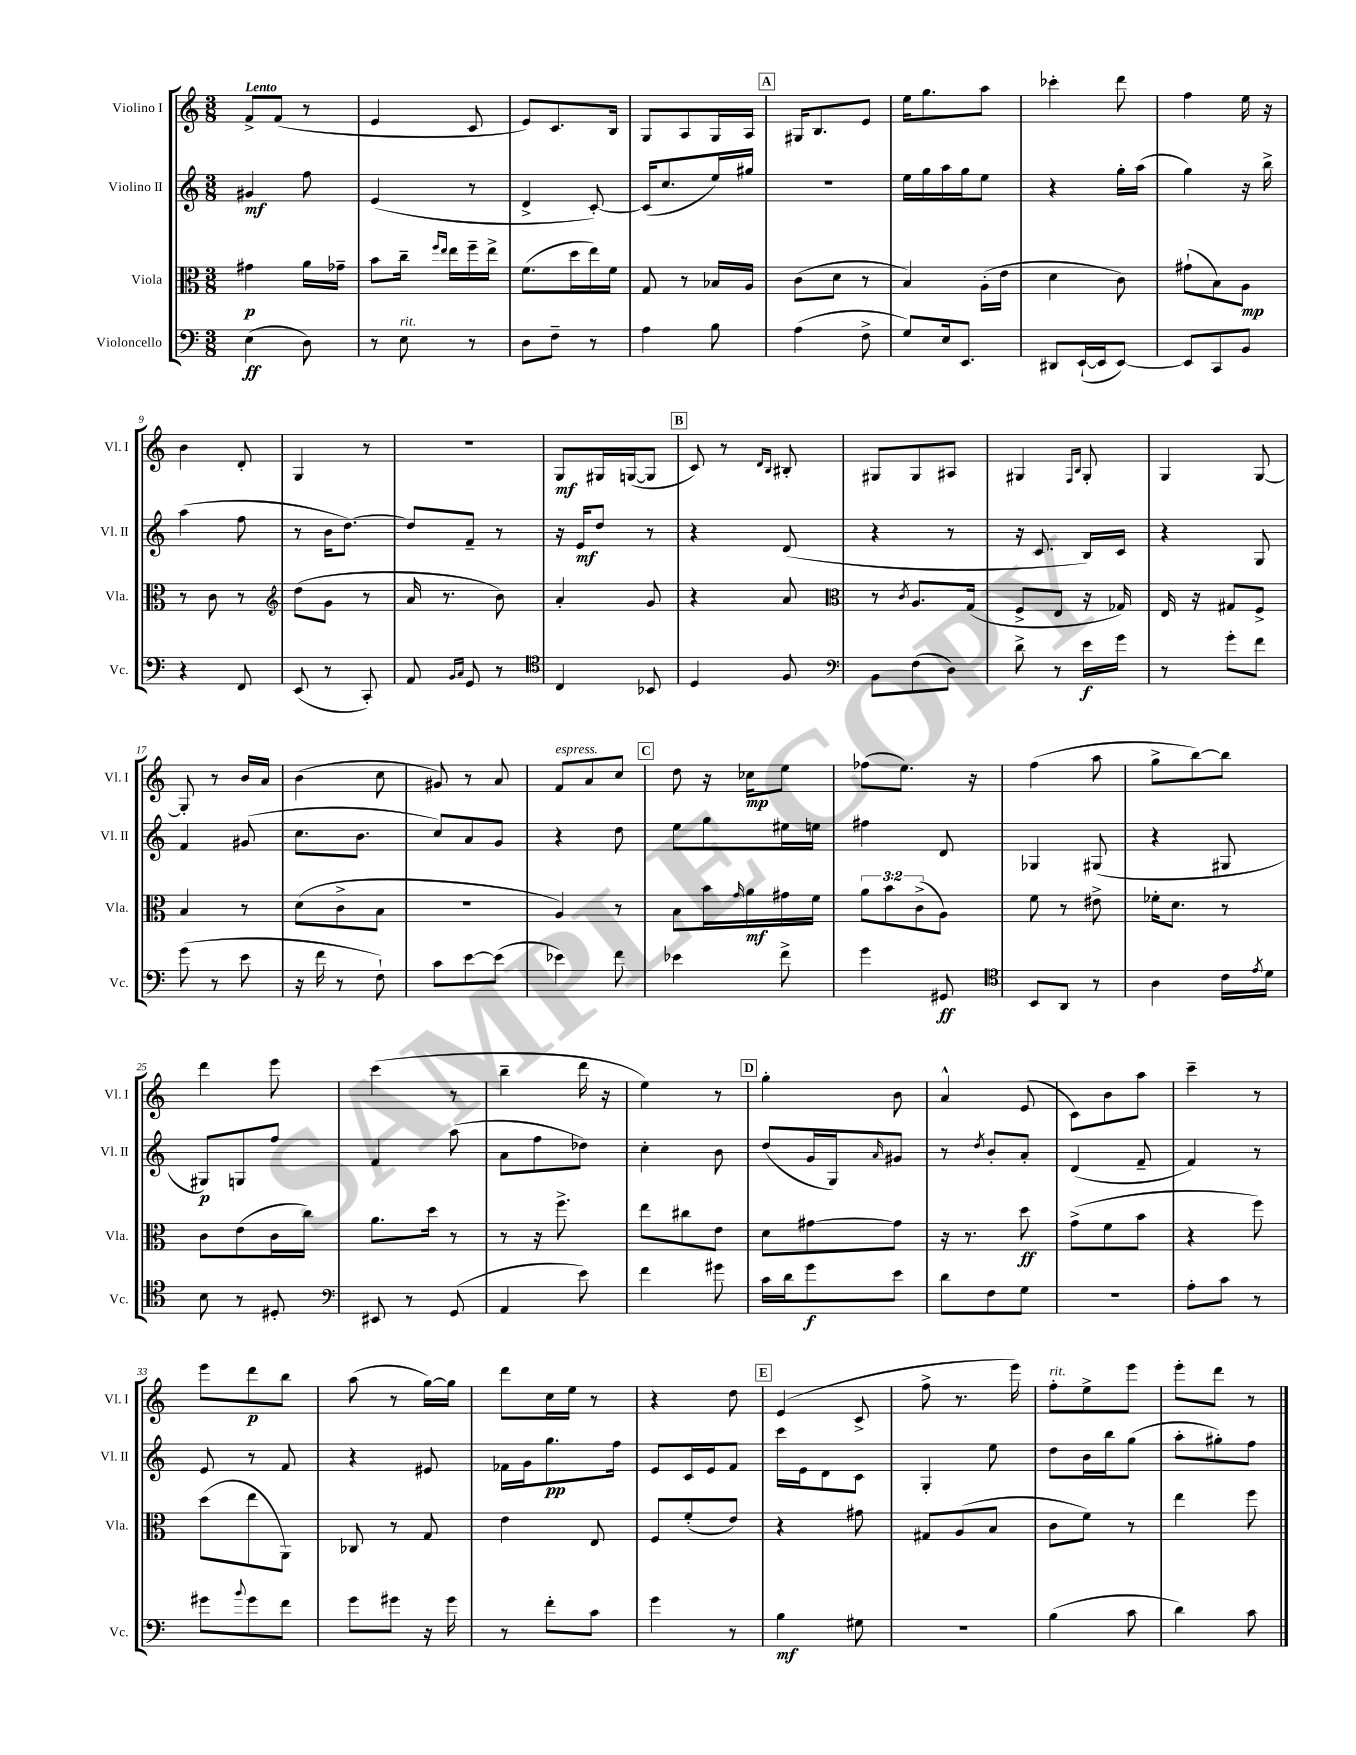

**kern	**dynam	**kern	**dynam	**kern	**dynam	**kern	**dynam
*part4	*part4	*part3	*part3	*part2	*part2	*part1	*part1
*staff4	*staff4	*staff3	*staff3	*staff2	*staff2	*staff1	*staff1
*I"Violoncello	*	*I"Viola	*	*I"Violino II	*	*I"Violino I	*
*I'Vc.	*	*I'Vla.	*	*I'Vl. II	*	*I'Vl. I	*
*clefF4	*	*clefC3	*	*clefG2	*	*clefG2	*
*k[]	*	*k[]	*	*k[]	*	*k[]	*
*M3/8	*	*M3/8	*	*M3/8	*	*M3/8	*
=1	=1	=1	=1	=1	=1	=1	=1
!	!	!	!	!	!	!LO:TX:a:B:t=Lento	!
(4E\	ff	4g#X\	p	4g#X/	mf	8f^/L	.
.	.	.	.	.	.	(8f/J	.
8D\)	.	16a\LL	.	8ff\	.	8r	.
.	.	16g-X~\JJ	.	.	.	.	.
=2	=2	=2	=2	=2	=2	=2	=2
8r	.	8b\L	.	(4e/	.	4e/	.
!LO:TX:a:i:t=rit.	!	!	!	!	!	!	!
8E\	.	16cc~\Jk	.	.	.	.	.
.	.	16qqff/LL	.	.	.	.	.
.	.	16qqee/JJ	.	.	.	.	.
.	.	16ee\LL	.	.	.	.	.
8r	.	16ff~\	.	8r	.	8c/	.
.	.	16ee^\JJ	.	.	.	.	.
=3	=3	=3	=3	=3	=3	=3	=3
8D\L	.	(8.f\L	.	4d^/	.	8e/L)	.
8F~\J	.	.	.	.	.	8.c/	.
.	.	16dd\L	.	.	.	.	.
8r	.	16ee\)	.	[8c'/)	.	.	.
.	.	16f\JJ	.	.	.	16B/Jk	.
=4	=4	=4	=4	=4	=4	=4	=4
4A\	.	8G/	.	(16c/KL]	.	8G/L	.
.	.	.	.	8.cc/	.	.	.
.	.	8r	.	.	.	8A/	.
8B\	.	16B-X/LL	.	16ee/L)	.	16G/L	.
.	.	16A/JJ	.	16gg#X/JJ	.	16A/JJ	.
!!LO:REH:place=s1:t=A
=5	=5	=5	=5	=5	=5	=5	=5
(4A\	.	(8c\L	.	4.r	.	16G#X/KL	.
.	.	.	.	.	.	8.B/	.
.	.	8d\J	.	.	.	.	.
8F^\	.	8r	.	.	.	8e/J	.
=6	=6	=6	=6	=6	=6	=6	=6
8G/L)	.	4B/)	.	16ee\LL	.	16ee\KL	.
.	.	.	.	16gg\	.	8.gg\	.
16E/k	.	.	.	16aa\	.	.	.
8.EE/J	.	.	.	16gg\J	.	.	.
.	.	(16A'\LL	.	8ee\J	.	8aa\J	.
.	.	16e\JJ	.	.	.	.	.
=7	=7	=7	=7	=7	=7	=7	=7
8DD#X/L	.	4d\	.	4r	.	4ccc-X'\	.
([16EE`/L	.	.	.	.	.	.	.
16EE/J]	.	.	.	.	.	.	.
[8EE/J)	.	8c\)	.	16gg'\LL	.	8ddd\	.
.	.	.	.	(16aa\JJ	.	.	.
=8	=8	=8	=8	=8	=8	=8	=8
8EE/L]	.	(8g#X`\L	.	4gg\)	.	4ff\	.
8CC/	.	8B\)	.	.	.	.	.
8BB/J	.	8A\J	mp	16r	.	16ee\	.
.	.	.	.	16bb^\	.	16r	.
!!LO:LB:g=z
=9	=9	=9	=9	=9	=9	=9	=9
4r	.	8r	.	(4aa\	.	4b\	.
.	.	8c\	.	.	.	.	.
8FF/	.	8r	.	8ff\	.	8d'/	.
=10	=10	=10	=10	=10	=10	=10	=10
*	*	*clefG2	*	*	*	*	*
(8EE/	.	(8dd\L	.	8r	.	4G/	.
8r	.	8g\J	.	16b\KL	.	.	.
.	.	.	.	[8.dd\J)	.	.	.
8CC'/)	.	8r	.	.	.	8r	.
=11	=11	=11	=11	=11	=11	=11	=11
8AA/	.	16a/	.	8dd/L]	.	4.r	.
.	.	8.r	.	.	.	.	.
16qqBB/LL	.	.	.	.	.	.	.
16qqC/JJ	.	.	.	.	.	.	.
8GG/	.	.	.	8f~/J	.	.	.
8r	.	8b\)	.	8r	.	.	.
=12	=12	=12	=12	=12	=12	=12	=12
*clefC4	*	*	*	*	*	*	*
4C/	.	4a'/	.	16r	.	8G/L	mf
.	.	.	.	16e/KL	mf	.	.
.	.	.	.	8dd/J	.	16G#X/L	.
.	.	.	.	.	.	([16Gn/J	.
8BB-X/	.	8g/	.	8r	.	8G/J]	.
!!LO:REH:place=s1:t=B
=13	=13	=13	=13	=13	=13	=13	=13
4D/	.	4r	.	4r	.	8c/)	.
.	.	.	.	.	.	8r	.
.	.	.	.	.	.	16qqd/LL	.
.	.	.	.	.	.	16qqB/JJ	.
8F/	.	8a/	.	(8d/	.	8B#X'/	.
=14	=14	=14	=14	=14	=14	=14	=14
*clefF4	*	*clefC3	*	*	*	*	*
8BB\L	.	8r	.	4r	.	8G#X/L	.
.	.	8qc/	.	.	.	.	.
(8F\	.	8.A/L	.	.	.	8G#/	.
8D\J)	.	.	.	8r	.	8A#X/J	.
.	.	(16G/Jk	.	.	.	.	.
=15	=15	=15	=15	=15	=15	=15	=15
8d^\	.	8F^/L	.	16r	.	4G#X/	.
.	.	.	.	8.c/	.	.	.
8r	.	8E/J	.	.	.	.	.
.	.	.	.	.	.	16qqF/LL	.
.	.	.	.	.	.	16qqB/JJ	.
16e\LL	f	16r	.	16B/LL)	.	8G#'/	.
16g\JJ	.	16G-X/)	.	16c/JJ	.	.	.
=16	=16	=16	=16	=16	=16	=16	=16
8r	.	16E/	.	4r	.	4G/	.
.	.	16r	.	.	.	.	.
8g'\L	.	8G#X/L	.	.	.	.	.
8f\J	.	8F^/J	.	8G/	.	[8G/	.
!!LO:LB:g=z
=17	=17	=17	=17	=17	=17	=17	=17
(8g\	.	4B/	.	4f/	.	8G'/]	.
8r	.	.	.	.	.	8r	.
8e\	.	8r	.	(8g#X/	.	16b/LL	.
.	.	.	.	.	.	16a/JJ	.
=18	=18	=18	=18	=18	=18	=18	=18
16r	.	(8d\L	.	8.cc\L	.	(4b\	.
16f\	.	.	.	.	.	.	.
8r	.	8c^\	.	.	.	.	.
.	.	.	.	8.b\J	.	.	.
8F`\)	.	8B\J	.	.	.	8cc\	.
=19	=19	=19	=19	=19	=19	=19	=19
8c\L	.	4.r	.	8cc/L)	.	8g#X/)	.
[8e\	.	.	.	8a/	.	8r	.
(8e\J]	.	.	.	8g/J	.	8a/	.
=20	=20	=20	=20	=20	=20	=20	=20
!	!	!	!	!	!	!LO:TX:a:i:t=espress.	!
4e-X\)	.	4A/)	.	4r	.	8f/L	.
.	.	.	.	.	.	8a/	.
8f\	.	8r	.	8dd\	.	8cc/J	.
!!LO:REH:place=s1:t=C
=21	=21	=21	=21	=21	=21	=21	=21
4e-X\	.	8B\L	.	8ee\L	.	8dd\	.
.	.	16b\L	.	8gg\	.	16r	.
.	.	16qqg/	.	.	.	.	.
.	.	16a\	mf	.	.	16cc-X\KL	mp
8f^\	.	16g#X\	.	16ee#X\L	.	8ee\J	.
.	.	16f\JJ	.	16een\JJ	.	.	.
=22	=22	=22	=22	=22	=22	=22	=22
4g\	.	12a\L	.	4ff#X\	.	(8ff-X\L	.
.	.	12b\	.	.	.	.	.
.	.	.	.	.	.	8.ee\J)	.
.	.	(12c^\	.	.	.	.	.
8GG#X/	ff	8A\J)	.	8d/	.	.	.
.	.	.	.	.	.	16r	.
=23	=23	=23	=23	=23	=23	=23	=23
*clefC4	*	*	*	*	*	*	*
8BB/L	.	8f\	.	4G-X/	.	(4ff\	.
8AA/J	.	8r	.	.	.	.	.
8r	.	8e#X^\	.	(8G#X/	.	8aa\	.
=24	=24	=24	=24	=24	=24	=24	=24
4A\	.	16f-X'\KL	.	4r	.	8gg^\L	.
.	.	8.d\J	.	.	.	.	.
.	.	.	.	.	.	[8bb\)	.
16c\LL	.	8r	.	8G#X/	.	8bb\J]	.
8qe/	.	.	.	.	.	.	.
16d\JJ	.	.	.	.	.	.	.
!!LO:LB:g=z
=25	=25	=25	=25	=25	=25	=25	=25
8B\	.	8c\L	.	8G#X/L)	p	4ddd\	.
8r	.	(8e\	.	8Gn/	.	.	.
8D#X'/	.	16c\L	.	8ff/J	.	8eee\	.
.	.	16cc\JJ)	.	.	.	.	.
=26	=26	=26	=26	=26	=26	=26	=26
*clefF4	*	*	*	*	*	*	*
8EE#X/	.	8.a\L	.	4f/	.	(4ccc\	.
8r	.	.	.	.	.	.	.
.	.	16dd\Jk	.	.	.	.	.
(8GG/	.	8r	.	(8aa\	.	8r	.
=27	=27	=27	=27	=27	=27	=27	=27
4AA/	.	8r	.	8a\L	.	4bb~\	.
.	.	16r	.	8ff\	.	.	.
.	.	8.ff^\	.	.	.	.	.
8e\)	.	.	.	8dd-X\J)	.	16ddd\	.
.	.	.	.	.	.	16r	.
=28	=28	=28	=28	=28	=28	=28	=28
4f\	.	8ee\L	.	4cc'\	.	4ee\)	.
.	.	8cc#X\	.	.	.	.	.
8g#X\	.	8e\J	.	8b\	.	8r	.
!!LO:REH:place=s1:t=D
=29	=29	=29	=29	=29	=29	=29	=29
16c\LL	.	8d\L	.	(8dd/L	.	4gg'\	.
16d\J	.	.	.	.	.	.	.
8g\	f	[8g#X\	.	16g/L	.	.	.
.	.	.	.	16G/J)	.	.	.
.	.	.	.	16qqa/	.	.	.
8e\J	.	8g#\J]	.	8g#X/J	.	8b\	.
=30	=30	=30	=30	=30	=30	=30	=30
8d\L	.	16r	.	8r	.	4a^^/	.
.	.	8.r	.	.	.	.	.
.	.	.	.	8qdd/	.	.	.
8F\	.	.	.	8b'/L	.	.	.
8G\J	.	8dd\	ff	8a'/J	.	(8e/	.
=31	=31	=31	=31	=31	=31	=31	=31
4.r	.	(8g^\L	.	(4d/	.	8c\L)	.
.	.	8f\	.	.	.	8b\	.
.	.	8b\J	.	8f~/	.	8aa\J	.
=32	=32	=32	=32	=32	=32	=32	=32
8A'\L	.	4r	.	4f/)	.	4ccc~\	.
8c\J	.	.	.	.	.	.	.
8r	.	8ff\)	.	8r	.	8r	.
!!LO:LB:g=z
=33	=33	=33	=33	=33	=33	=33	=33
8g#X\L	.	(8dd\L	.	8e/	.	8eee\L	.
8qqb/	.	.	.	.	.	.	.
8g#\	.	8ee\	.	8r	.	8ddd\	p
8f\J	.	8AA\J)	.	8f/	.	8bb\J	.
=34	=34	=34	=34	=34	=34	=34	=34
8g\L	.	8C-X/	.	4r	.	(8aa\	.
8g#X\J	.	8r	.	.	.	8r	.
16r	.	8G/	.	8e#X/	.	[16gg\LL)	.
16g#\	.	.	.	.	.	16gg\JJ]	.
=35	=35	=35	=35	=35	=35	=35	=35
8r	.	4e\	.	16f-X\LL	.	8ddd\L	.
.	.	.	.	16g\J	.	.	.
8f'\L	.	.	.	8.gg\	pp	16cc\L	.
.	.	.	.	.	.	16ee\JJ	.
8c\J	.	8E/	.	.	.	8r	.
.	.	.	.	16ff\Jk	.	.	.
=36	=36	=36	=36	=36	=36	=36	=36
4g\	.	8F/L	.	8e/L	.	4r	.
.	.	(8f'/	.	16c/L	.	.	.
.	.	.	.	16e/J	.	.	.
8r	.	8e/J)	.	8f/J	.	8dd\	.
!!LO:REH:place=s1:t=E
=37	=37	=37	=37	=37	=37	=37	=37
4B\	mf	4r	.	16ccc\LL	.	(4e/	.
.	.	.	.	16e\J	.	.	.
.	.	.	.	8d\	.	.	.
8G#X\	.	8g#X\	.	8c\J	.	8c^/	.
=38	=38	=38	=38	=38	=38	=38	=38
4.r	.	8G#X/L	.	4G'/	.	8ff^\	.
.	.	(8A/	.	.	.	8.r	.
.	.	8B/J	.	8ee\	.	.	.
.	.	.	.	.	.	16eee\)	.
=39	=39	=39	=39	=39	=39	=39	=39
!	!	!	!	!	!	!LO:TX:a:i:t=rit.	!
(4B\	.	8c\L	.	8dd\L	.	8ff'\L	.
.	.	8f\J)	.	16b\L	.	8ee^\	.
.	.	.	.	16bb\J	.	.	.
8c\	.	8r	.	(8gg\J	.	8eee\J	.
=40	=40	=40	=40	=40	=40	=40	=40
4d\)	.	4ee\	.	8aa'\L	.	8eee'\L	.
.	.	.	.	8gg#X'\)	.	8ddd\J	.
8c\	.	8ff\	.	8ff\J	.	8r	.
==	==	==	==	==	==	==	==
*-	*-	*-	*-	*-	*-	*-	*-
